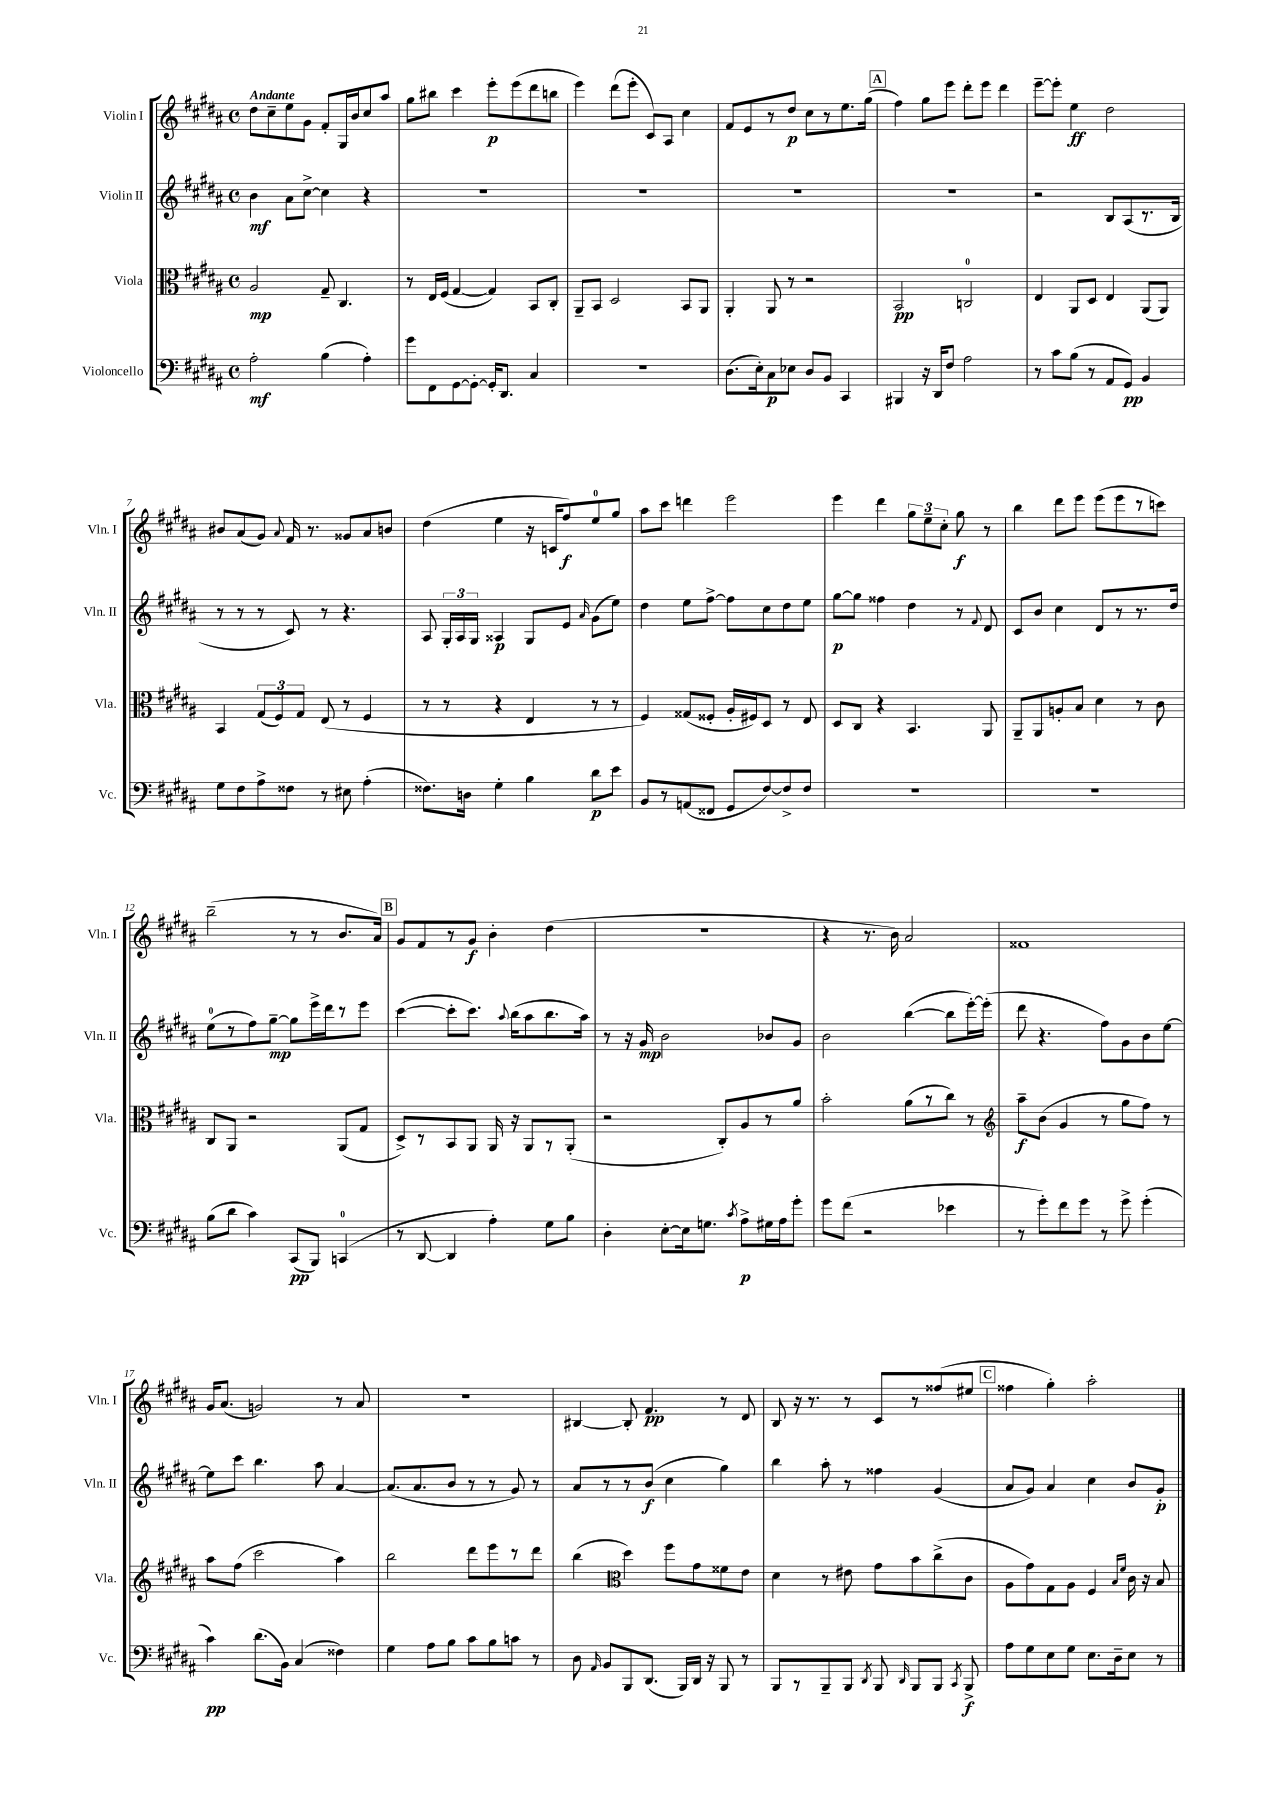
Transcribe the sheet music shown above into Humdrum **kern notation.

**kern	**kern	**kern	**kern
*staff4	*staff3	*staff2	*staff1
*clefF4	*clefC3	*clefG2	*clefG2
*k[f#c#g#d#a#]	*k[f#c#g#d#a#]	*k[f#c#g#d#a#]	*k[f#c#g#d#a#]
*M4/4	*M4/4	*M4/4	*M4/4
*met(c)	*met(c)	*met(c)	*met(c)
2A#'	2A#	4b	8dd#
.	.	.	8cc#~
.	.	8a#	8ee
.	.	[8cc#^	8g#
(4B	8G#~	4cc#]	8f#'
.	4.C#	.	16G#
.	.	.	16b
4A#')	.	4r	8cc#
.	.	.	8aa#
=	=	=	=
8g#	8r	1r	8gg#
8FF#	16E	.	8bb#
.	(16F#	.	.
[8GG#	[4G#	.	4ccc#
8GG#'_	.	.	.
16GG#']	4G#])	.	8eee'
8.DD#	.	.	.
.	.	.	(8eee
4C#	8BB	.	8ddd#
.	8C#'	.	8bb
=	=	=	=
1r	8AA#~	1r	4eee)
.	8BB	.	.
.	2D#	.	(8ddd#
.	.	.	8eee'
.	.	.	8c#)
.	.	.	8A#
.	8BB	.	4cc#
.	8AA#	.	.
=	=	=	=
(8.D#	4AA#'	1r	8f#
.	.	.	8e
16E')	.	.	.
8C#	8AA#	.	8r
8E-	8r	.	8dd#
8D#	2r	.	8cc#
8BB	.	.	8r
4CC#	.	.	8.ee
.	.	.	(16gg#
=	=	=	=
4BBB#	2BB	1r	4ff#)
16r	.	.	8gg#
16DD#	.	.	.
8F#	.	.	8eee
2A#	2C	.	8ddd#'
.	.	.	8eee
.	.	.	4ddd#
=	=	=	=
8r	4E	2r	[8eee~
8c#	.	.	8eee']
(8B	8AA#	.	4ee
8r	8D#	.	.
8AA#	4E	8B	2dd#
8GG#)	.	(8A#	.
4BB	(8AA#	8.r	.
.	8AA#)	.	.
.	.	16B	.
=	=	=	=
8G#	4BB	8r	8b#
8F#	.	8r	(8a#
8A#^	(12G#	8r	8g#)
.	12F#)	.	.
.	.	.	8qqa#
8F##	.	8c#)	16f#
.	12G#	.	.
.	.	.	8.r
8r	(8E	8r	.
8E#	8r	4.r	8g##
(4A#'	4F#	.	8a#
.	.	.	8b
=	=	=	=
8.F##)	8r	8A#	(4dd#
.	8r	24G#'	.
.	.	24A#	.
16D	.	.	.
.	.	24G#	.
4G#'	4r	4A##	4ee
4B	4E	8G#	16r
.	.	.	16c
.	.	8e	8ff#)
.	.	16qqa#	.
8d#	8r	(8g#	8ee
8e	8r	8ee)	8gg#
=	=	=	=
8BB	4F#)	4dd#	8aa#
8r	.	.	8ccc#
(8AA	(8G##	8ee	4ddd
8FF##	8F##'	[8ff#^	.
8GG#	16A#'	8ff#]	2eee
.	16F#)	.	.
[8F#)	8D#	8cc#	.
8F#^]	8r	8dd#	.
8F#	8E	8ee	.
=	=	=	=
1r	8D#	[8gg#	4eee
.	8C#	8gg#]	.
.	4r	4ff##	4ddd#
.	4.BB	4dd#	12gg#
.	.	.	12ee~
.	.	.	12cc#'
.	.	8r	8gg#
.	.	8qqf#	.
.	8AA#	8d#	8r
=	=	=	=
1r	8AA#~	8c#	4bb
.	8AA#	8b	.
.	8A'	4cc#	8ddd#
.	8B	.	8eee
.	4d#	8d#	(8eee
.	.	8r	8eee
.	8r	8.r	8r
.	8c#	.	8ccc)
.	.	16dd#	.
=	=	=	=
(8B	8C#	(8ee	(2bb~
8d#	8AA#	8r	.
4c#)	2r	8ff#)	.
.	.	[8gg#~	.
(8CC#	.	8gg#]	8r
8BBB)	.	16eee^	8r
.	.	16ddd#	.
(4CC	(8AA#	8r	8.b
.	8G#	8eee	.
.	.	.	16a#)
=	=	=	=
8r	8D#^)	([4ccc#	8g#
[8DD#	8r	.	8f#
4DD#]	8BB	8ccc#']	8r
.	8AA#	8.ccc#)	8g#
4A#')	16AA#	.	4b'
.	.	8qqaa#	.
.	16r	(16bb	.
.	8AA#	8aa#	.
8G#	8r	8.bb	(4dd#
8B	(8AA#'	.	.
.	.	16aa#)	.
=	=	=	=
4D#'	2r	8r	1r
.	.	16r	.
.	.	16g#	.
[8E'	.	2b	.
16E]	.	.	.
8.G	.	.	.
.	8C#')	.	.
8qc#	.	.	.
8A#^	8A#	.	.
16G#	8r	8b-	.
16A#	.	.	.
8g#'	8a#	8g#	.
=	=	=	=
8g#	2b'	2b	4r
(8f#	.	.	.
2r	.	.	8.r
.	.	.	16b)
.	(8a#	([4bb	2a#
.	8r	.	.
4e-	8cc#)	8bb]	.
.	8r	[16eee')	.
.	.	(16eee']	.
=	=	=	=
*	*clefG2	*	*
8r	8aa#~	8ddd#	1f##
8g#')	(8b	4.r	.
8f#	4g#	.	.
8g#	.	.	.
8r	8r	8ff#)	.
8g#^	8gg#	8g#	.
(4g#'	8ff#)	8b	.
.	8r	[8ee	.
=	=	=	=
4c#)	8aa#	8ee]	16g#
.	.	.	(8.a#
.	(8ff#	8ccc#	.
(8.d#	2ccc#	4.bb	2g)
16BB)	.	.	.
(4C#	.	.	.
.	.	8aa#	.
4F##)	4aa#)	[4a#	8r
.	.	.	8a#
=	=	=	=
4G#	2bb	(8.a#]	1r
.	.	8.a#	.
8A#	.	.	.
8B	.	8b	.
8c#	8ddd#	8r	.
8B	8eee	8r	.
8c	8r	8g#)	.
8r	8ddd#	8r	.
=	=	=	=
8D#	(4bb	8a#	[4B#
16qqAA#	.	.	.
8BB	.	8r	.
*	*clefC3	*	*
8BBB	4dd#)	8r	8B#']
(8.DD#	.	(8b	4.f#
.	8ff#	4cc#	.
16BBB)	.	.	.
16DD#	8g#	.	.
16r	.	.	.
8BBB	8f##	4gg#)	8r
8r	8e	.	8d#
=	=	=	=
8BBB	4d#	4bb	8B
8r	.	.	16r
.	.	.	8.r
8BBB~	8r	8aa#'	.
8BBB	8e#	8r	8r
8qDD#	.	.	.
8BBB	8g#	4ff##	8c#
16qqDD#	.	.	.
8BBB	8b	.	8r
8BBB	(8cc#^	(4g#	(8ff##
8qCC#	.	.	.
8BBB^	8c#	.	8ee#
=	=	=	=
8A#	8A#	8a#	4ff##
8G#	8g#)	8g#)	.
8E	8G#	4a#	4gg#')
8G#	8A#	.	.
8.E	4F#	4cc#	2aa#'
16D#~	.	.	.
.	16qqB	.	.
.	16qqf#	.	.
8E	16c#	8b	.
.	16r	.	.
8r	8B	8g#'	.
==	==	==	==
*-	*-	*-	*-
